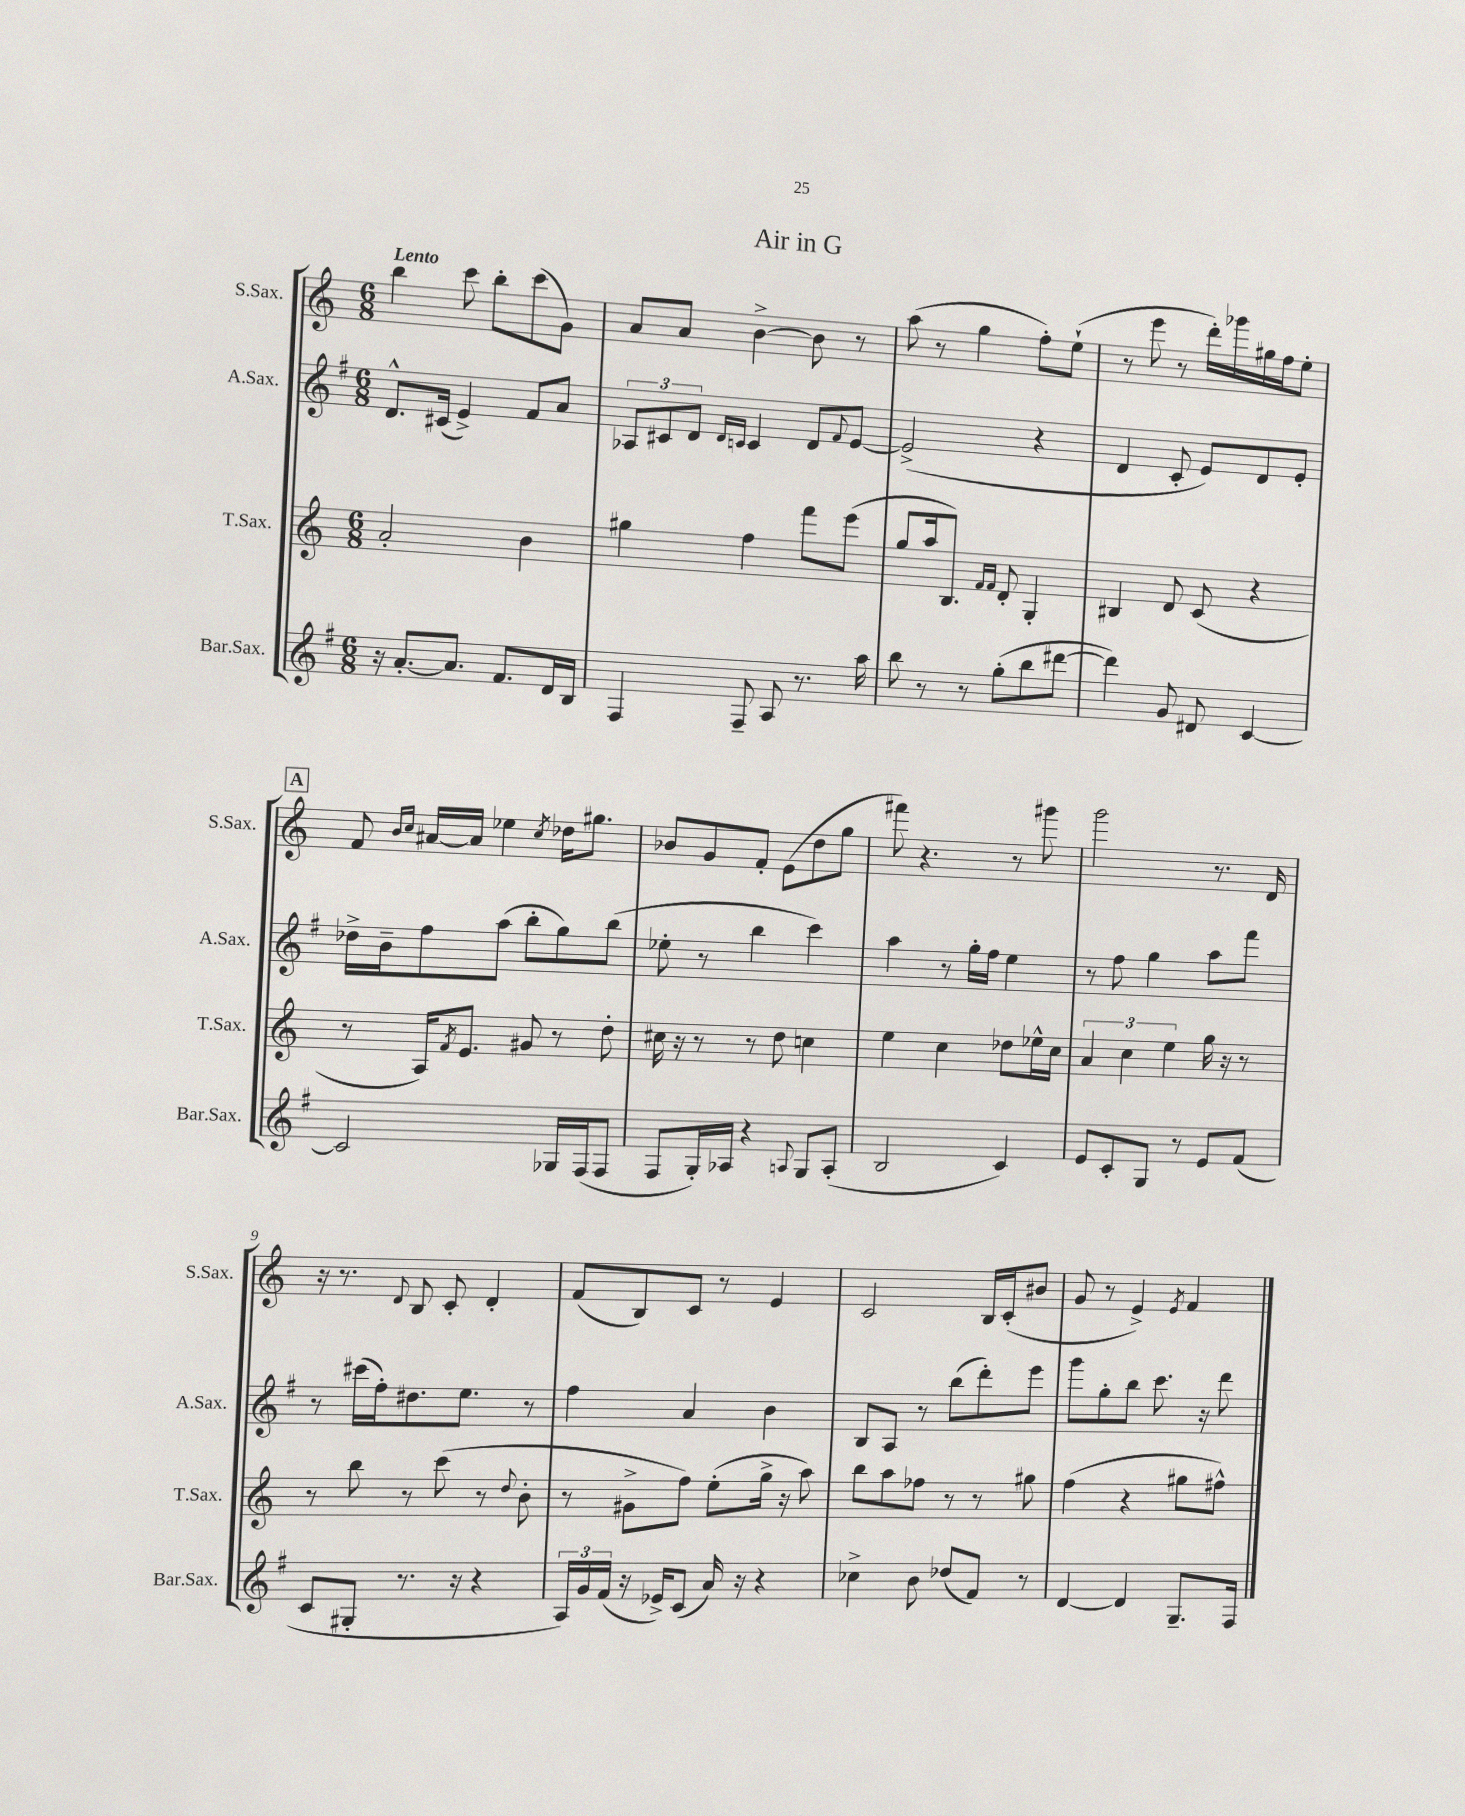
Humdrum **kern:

**kern	**kern	**kern	**kern
*part4	*part3	*part2	*part1
*staff4	*staff3	*staff2	*staff1
*I"Bar.Sax.	*I"T.Sax.	*I"A.Sax.	*I"S.Sax.
*I'Bar.Sax.	*I'T.Sax.	*I'A.Sax.	*I'S.Sax.
*clefG2	*clefG2	*clefG2	*clefG2
*k[f#]	*k[]	*k[f#]	*k[]
*M6/8	*M6/8	*M6/8	*M6/8
=1	=1	=1	=1
!	!	!	!LO:TX:a:B:t=Lento
16r	2a'/	8.d^^/L	4bb\
[8.a'/L	.	.	.
.	.	(16c#X/Jk	.
8.a/J]	.	4e^/)	8ccc\
.	.	.	8bb'\L
8.f#/L	.	.	.
.	4b\	8f#/L	(8ccc\
16d/L	.	8a/J	8g\J)
16B/JJ	.	.	.
=2	=2	=2	=2
4F#/	4gg#X\	12A-X/L	8a/L
.	.	12c#X/	.
.	.	.	8a/J
.	.	12d/J	.
.	.	16qqd/LL	.
.	.	16qqcn/JJ	.
8F#~/	4ff\	4c/	[4b^\
8A/	.	.	.
8.r	8fff\L	8d/L	8b\]
.	.	8qqf#/	.
.	(8eee\J	[8e/J	8r
16aa\	.	.	.
=3	=3	=3	=3
8bb\	8gg/L	(2e^/]	(8aa\
8r	16aa/k	.	8r
.	8.B/J)	.	.
8r	.	.	4gg\
.	16qqf/LL	.	.
.	16qqf/JJ	.	.
(8gg'\L	8d'/	.	.
8bb\	4G'/	4r	8ff'\L)
[8ddd#X\J	.	.	(8ee`\J
=4	=4	=4	=4
4ddd#\])	4B#X/	4d/	8r
.	.	.	8eee\
8g/	8d/	8c'/	8r
8d#X/	(8c/	8e/L)	16ddd'\LL)
.	.	.	16ggg-X\
[4c/	4r	8d/	16gg#X\
.	.	.	16ff\J
.	.	8e'/J	8ee'\J
!!LO:LB:g=z
!!LO:REH:place=s1:t=A
=5	=5	=5	=5
2c/]	8r	16dd-X^\LL	8f/
.	.	16b~\J	.
.	.	.	16qqb/LL
.	.	.	16qqcc/JJ
.	16A/KL)	8ff#\	[16a#X/LL
.	8qf/	.	.
.	8.e/J	.	16a#/JJ]
.	.	(8aa\J	4ee-X\
.	8g#X/	8bb'\L	.
.	.	.	8qcc/
16G-X/LL	8r	8gg\)	16dd-X\KL
(16F#/J	.	.	8.gg#X\J
8F#/J	8dd'\	(8bb\J	.
=6	=6	=6	=6
8F#/L	16cc#X\	8ee-X'\	8b-X/L
.	16r	.	.
16G'/L)	8r	8r	8g/
16A-X/JJ	.	.	.
4r	8r	4bb\	8f'/J
.	8dd\	.	(8e\L
8qqAn/	.	.	.
8G/L	4ccn\	4ccc\)	8dd\
(8A'/J	.	.	8gg\J
=7	=7	=7	=7
2B/	4ee\	4aa\	8fff#X\)
.	.	.	4.r
.	4cc\	8r	.
.	.	16gg'\LL	.
.	.	16ff#\JJ	.
4c/)	8dd-X\L	4ee\	8r
.	16ee-X^^\L	.	8ggg#X\
.	16cc\JJ	.	.
=8	=8	=8	=8
8e/L	6a/	8r	2ggg\
8c'/	.	8ff#\	.
.	6cc\	.	.
8G/J	.	4gg\	.
.	6ee\	.	.
8r	.	.	.
8e/L	16gg\	8aa\L	8.r
.	16r	.	.
(8f#/J	8r	8fff#\J	.
.	.	.	16d/
!!LO:LB:g=z
=9	=9	=9	=9
8c/L	8r	8r	16r
.	.	.	8.r
8G#X'/J	8bb\	(16ccc#X\LL	.
.	.	16ff#'\J)	.
.	.	.	8qqd/
8.r	8r	8.dd#X\	8B/
.	(8ccc\	.	8c'/
16r	.	8.ee\J	.
4r	8r	.	4d'/
.	8qqdd/	.	.
.	8b'\	8r	.
=10	=10	=10	=10
24A/LL)	8r	4ff#\	(8f/L
24g/	.	.	.
(24f#/JJ	.	.	.
16r	8g#X^\L	.	8B/)
16e-X^/KL)	.	.	.
(8c/J	8ff\J)	4a/	8c/J
16a/)	(8ee'\L	.	8r
16r	.	.	.
4r	16gg^\Jk	4b\	4e/
.	16r	.	.
.	8aa\)	.	.
=11	=11	=11	=11
4cc-X^\	8bb\L	8B/L	2c/
.	8aa\	8A/J	.
8b\	8ff-X\J	8r	.
(8dd-X/L	8r	(8bb\L	.
8f#/J)	8r	8ddd'\)	16B/LL
.	.	.	(16c'/J
8r	8gg#X\	8eee\J	8b#X/J
=12	=12	=12	=12
[4d/	(4ff\	8ggg\L	8g/
.	.	8gg'\	8r
4d/]	4r	8bb\J	4e^/)
.	.	8.ccc\	.
.	.	.	8qe/
8.G~/L	8gg#X\L	.	4f/
.	.	16r	.
.	8ff#X^^\J)	8ddd\	.
16F#/Jk	.	.	.
==	==	==	==
*-	*-	*-	*-
